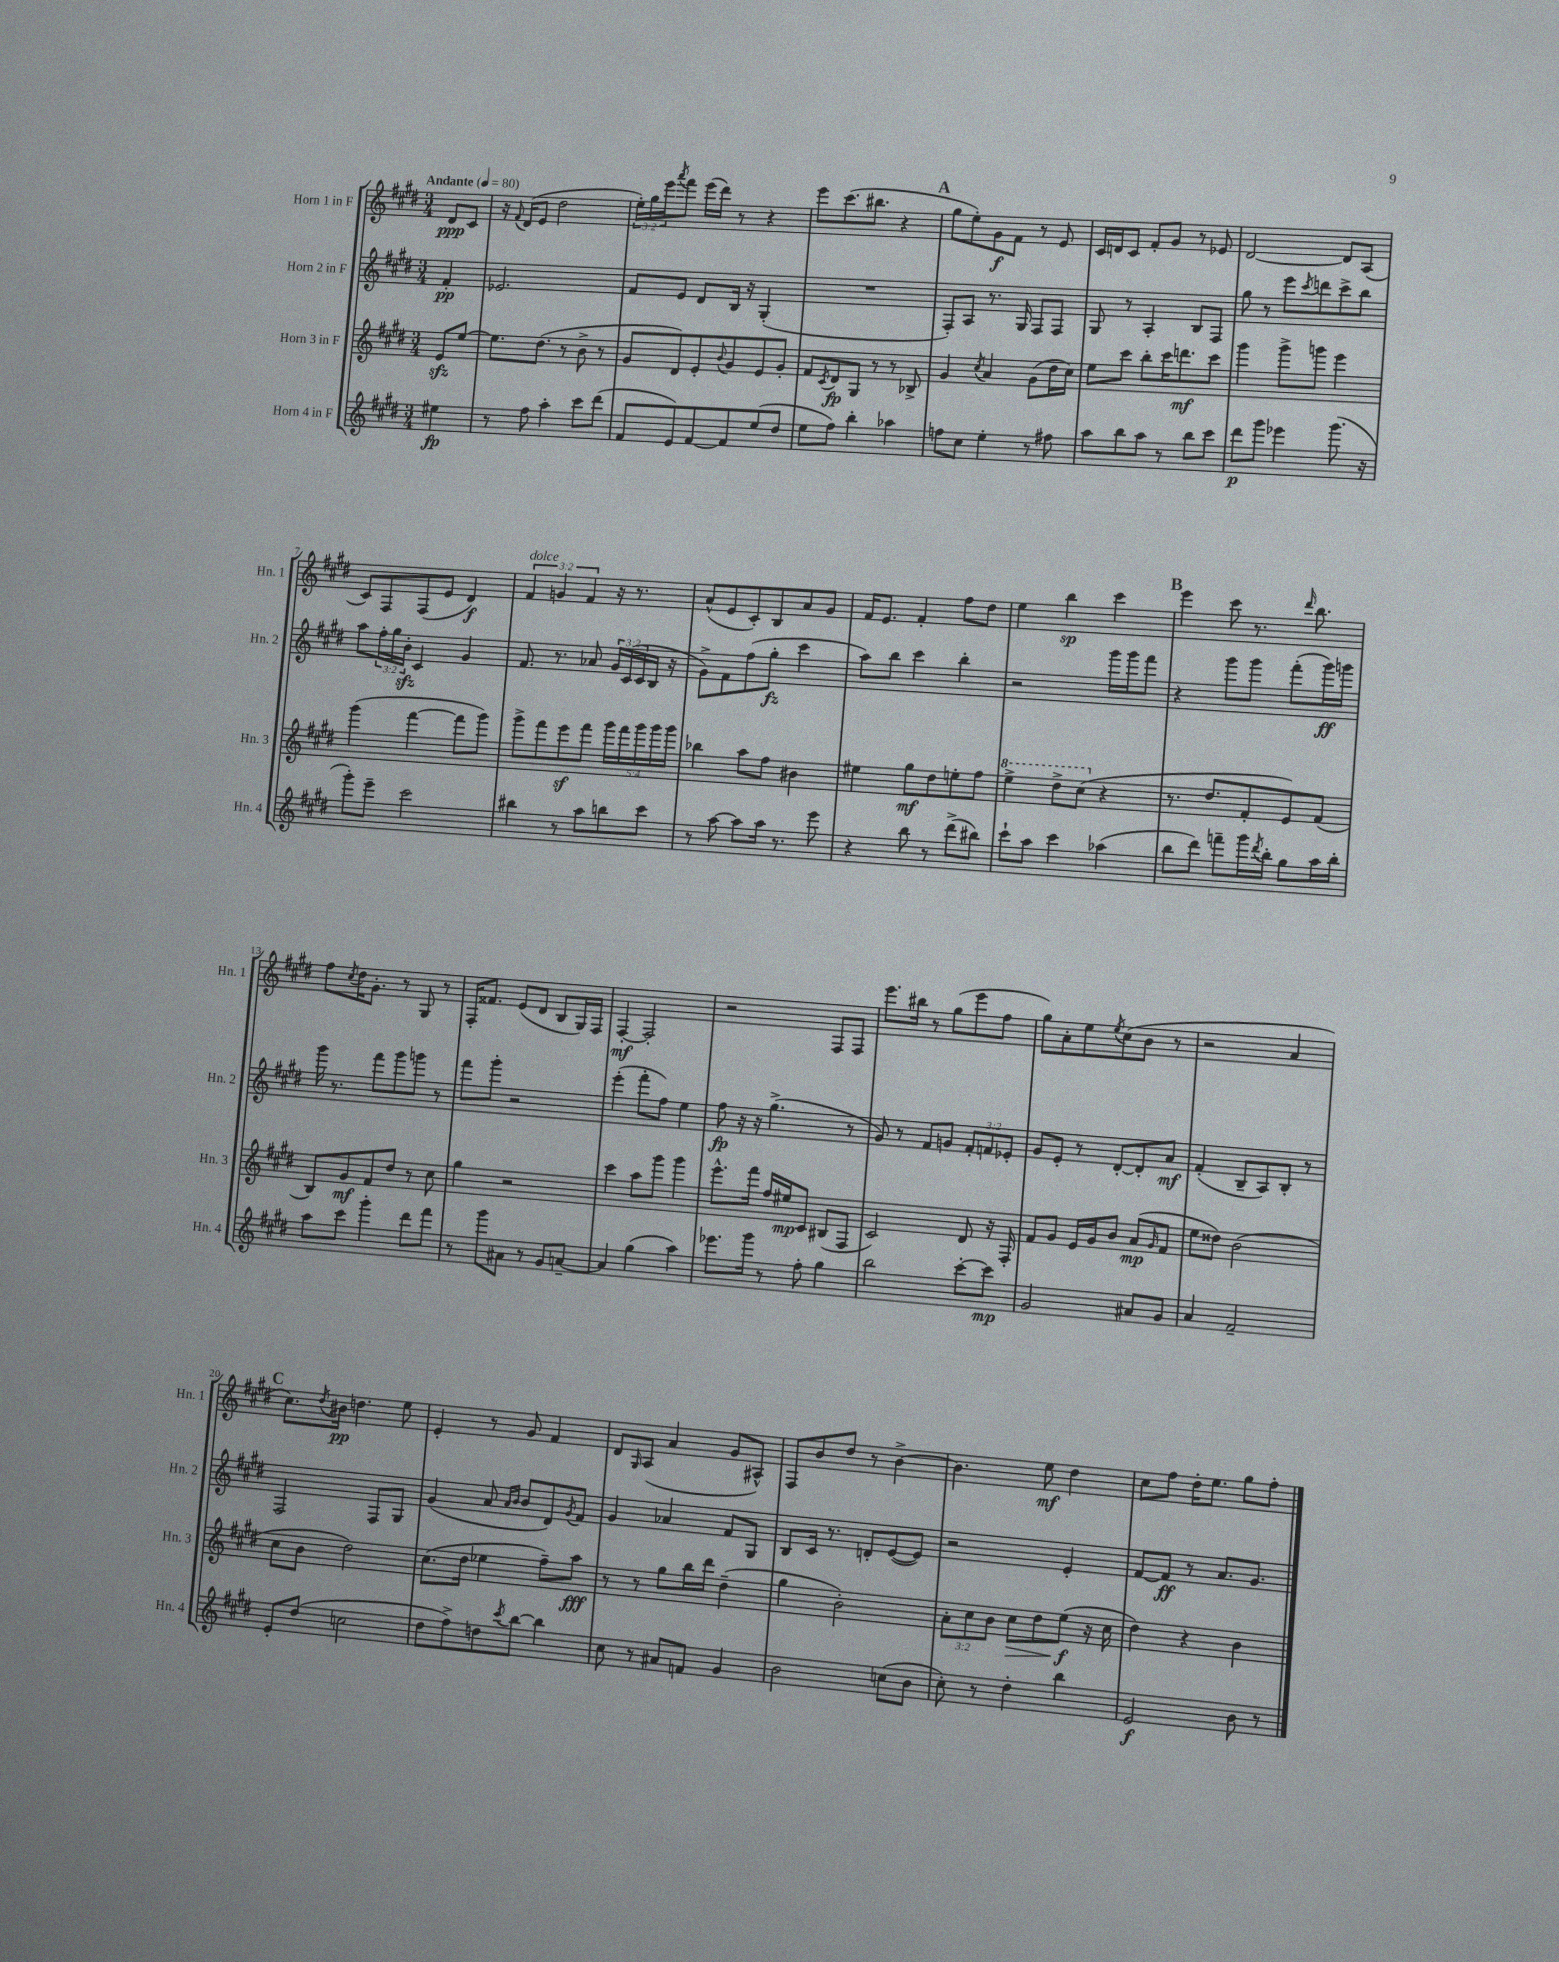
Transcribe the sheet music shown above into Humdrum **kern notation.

**kern	**dynam	**kern	**dynam	**kern	**dynam	**kern	**dynam
*part4	*part4	*part3	*part3	*part2	*part2	*part1	*part1
*staff4	*staff4	*staff3	*staff3	*staff2	*staff2	*staff1	*staff1
*I"Horn 4 in F	*	*I"Horn 3 in F	*	*I"Horn 2 in F	*	*I"Horn 1 in F	*
*I'Hn. 4	*	*I'Hn. 3	*	*I'Hn. 2	*	*I'Hn. 1	*
*clefG2	*	*clefG2	*	*clefG2	*	*clefG2	*
*k[f#c#g#d#]	*	*k[f#c#g#d#]	*	*k[f#c#g#d#]	*	*k[f#c#g#d#]	*
*M3/4	*	*M3/4	*	*M3/4	*	*M3/4	*
*MM80	*	*MM80	*	*MM80	*	*MM80	*
=	=	=	=	=	=	=	=
!	!	!	!	!	!	!LO:TX:a:B:t=Andante	!
4ee#X\	fp	8ezz/L	.	4f#'/	pp	8d#/L	ppp
.	.	[8ee/J	.	.	.	8c#/J	.
=1	=1	=1	=1	=1	=1	=1	=1
8r	.	8.ee\L]	.	2.e-X/	.	16r	.
.	.	.	.	.	.	8qqf#/	.
.	.	.	.	.	.	(16d#/KL	.
8ff#\	.	.	.	.	.	8e/J	.
.	.	(8.dd#\J	.	.	.	.	.
4aa'\	.	.	.	.	.	2dd#\	.
.	.	8r	.	.	.	.	.
8ccc#\L	.	8b^\	.	.	.	.	.
(8ddd#\J	.	8r	.	.	.	.	.
=2	=2	=2	=2	=2	=2	=2	=2
8f#/L	.	8g#/L	.	8f#/L	.	24ee'\LL)	.
.	.	.	.	.	.	24gg#\	.
.	.	.	.	.	.	24eee\J	.
.	.	.	.	.	.	8qaaa/	.
8e/)	.	8d#/)	.	8e/J	.	8fff#\J	.
[8f#/	.	8e'/	.	8d#/L	.	(16eee\LL	.
.	.	.	.	.	.	16ddd#\JJ)	.
.	.	8qqb/	.	.	.	.	.
8f#/]	.	8g#/	.	16B/Jk	.	8r	.
.	.	.	.	16r	.	.	.
(8ee/	.	8e/	.	(4G#'/	.	4r	.
8dd#/J	.	8g#'/J	.	.	.	.	.
=3	=3	=3	=3	=3	=3	=3	=3
8ee\L	.	8f#/L	.	2.r	.	8eee\L	.
.	.	8qc#/	.	.	.	.	.
8ff#\J)	.	8d#/	fp	.	.	(8.ccc#\	.
4bb'\	.	8G#/J	.	.	.	.	.
.	.	.	.	.	.	8.bb#X\J	.
.	.	8r	.	.	.	.	.
4aa-X\	.	8r	.	.	.	4r	.
.	.	8B-X^/	.	.	.	.	.
!!LO:REH:place=s1:t=A
=4	=4	=4	=4	=4	=4	=4	=4
8ffn\L	.	4g#/	.	8F#'/L)	.	8gg#\L	.
8cc#\J	.	.	.	8A/J	.	8ee'\)	.
.	.	8qcc#/	.	.	.	.	.
4ee'\	.	4a/	.	8.r	.	8g#\	f
.	.	.	.	.	.	8f#\J	.
.	.	.	.	16G#/	.	.	.
8r	.	(8g#\L	.	8F#/L	.	8r	.
8ff#X\	.	16dd#\L	.	8F#/J	.	8e/	.
.	.	16cc#\JJ)	.	.	.	.	.
=5	=5	=5	=5	=5	=5	=5	=5
8aa\L	.	8ee\L	.	8G#/	.	16c#/LL	.
.	.	.	.	.	.	16dn/J	.
8bb\	.	8ccc#\J	.	8r	.	8c#/J	.
8aa\J	.	8bb'\L	.	4A'/	.	8f#'/L	.
8r	.	16ccc#\K	.	.	.	8g#/J	.
.	.	8.dddn\	mf	.	.	.	.
8bb\L	.	.	.	8B/L	.	8r	.
8ccc#\J	.	8ccc#\J	.	8F#/J	.	8e-X/	.
=6	=6	=6	=6	=6	=6	=6	=6
8ddd#\L	p	4ggg#\	.	8gg#\	.	[2d#/	.
8ggg#\J	.	.	.	8r	.	.	.
4eee-X\	.	8ggg#^\L	.	8eee\L	.	.	.
.	.	.	.	8qccc#/	.	.	.
.	.	8gggn\J	.	8dddn\	.	.	.
(8.ggg#\	.	4eee\	.	8ccc#^\	.	8d#/L]	.
.	.	.	.	8bb\J	.	(8A/J	.
16r	.	.	.	.	.	.	.
!!LO:LB:g=z
=7	=7	=7	=7	=7	=7	=7	=7
8ggg#'\L)	.	(4ggg#\	.	8aa\L	.	8c#/L)	.
8eee~\J	.	.	.	24ff#'\L	.	8F#/	.
.	.	.	.	24gg#\	.	.	.
.	.	.	.	24bzz'\JJ	.	.	.
2ccc#\	.	[4fff#\	.	4c#/	.	(8F#/	.
.	.	.	.	.	.	8e/J	.
.	.	8fff#\L]	.	4g#/	.	4d#/)	f
.	.	8ggg#\J)	.	.	.	.	.
=8	=8	=8	=8	=8	=8	=8	=8
!	!	!	!	!	!	!LO:TX:a:i:t=dolce	!
4bb#X\	.	8ggg#^\L	.	8.f#/	.	6f#/	.
.	.	8fff#\	.	.	.	.	.
.	.	.	.	.	.	6gn/	.
.	.	.	.	8.r	.	.	.
8r	.	8eeez\	.	.	.	.	.
.	.	.	.	.	.	6f#/	.
8aa\L	.	8fff#\J	.	8a-X/	.	.	.
8bbn\	.	20ggg#\LL	.	24g#/LL	.	16r	.
.	.	.	.	(24c#/	.	.	.
.	.	20fff#\	.	.	.	.	.
.	.	.	.	.	.	8.r	.
.	.	.	.	24c#/	.	.	.
.	.	20ggg#\	.	.	.	.	.
8ccc#\J	.	.	.	16B/JJ	.	.	.
.	.	20ggg#\	.	.	.	.	.
.	.	.	.	16r	.	.	.
.	.	20ggg#\JJ	.	.	.	.	.
=9	=9	=9	=9	=9	=9	=9	=9
8r	.	4bb-X\	.	8g#^\L)	.	(8a^^/L	.
[8aa\	.	.	.	8f#\	.	8e/	.
8aa\L]	.	8aa\L	.	(8ff#\	.	8c#'/)	.
16aa\Jk	.	8ff#\J	.	8gg#'\J	fz	8B/	.
8.r	.	.	.	.	.	.	.
.	.	4b#X\	.	4ccc#\	.	8a/	.
8eee\	.	.	.	.	.	8g#/J	.
=10	=10	=10	=10	=10	=10	=10	=10
4r	.	4ee#X\	.	8aa\L)	.	16f#/KL	.
.	.	.	.	.	.	8.e/J	.
.	.	.	.	8bb\J	.	.	.
8bb\	.	8gg#\L	mf	4ccc#\	.	4f#'/	.
8r	.	8dd#\	.	.	.	.	.
(8ddd#^\L	.	8een'\	.	4bb'\	.	8ff#\L	.
8bb#X\J)	.	8ff#\J	.	.	.	8dd#\J	.
=11	=11	=11	=11	=11	=11	=11	=11
*	*	*8va	*	*	*	*	*
8ccc#`\L	.	4eee^\	.	2r	.	4ee\	.
8aa\J	.	.	.	.	.	.	.
4ccc#\	.	8ddd#^\L	.	.	.	4bb\	sp
.	.	(8ccc#\J	.	.	.	.	.
*	*	*X8va	*	*	*	*	*
(4aa-X\	.	4r	.	16ggg#\LL	.	4ccc#\	.
.	.	.	.	16ggg#\J	.	.	.
.	.	.	.	8fff#\J	.	.	.
!!LO:REH:place=s1:t=B
=12	=12	=12	=12	=12	=12	=12	=12
8bb\L	.	8.r	.	4r	.	4eee\	.
8ddd#\J)	.	.	.	.	.	.	.
.	.	8.dd#/L	.	.	.	.	.
8fffn~\L	.	.	.	8ggg#\L	.	8ccc#\	.
16ggg#\L	.	8f#'/	.	8ggg#\J	.	8.r	.
8qddd#/	.	.	.	.	.	.	.
16bb'\JJ	.	.	.	.	.	.	.
8gg#\L	.	8e/)	.	(8fff#'\L	.	.	.
.	.	.	.	.	.	16qqddd#/	.
.	.	.	.	.	.	8.bb\	.
16aa\L	.	(8f#/J	.	16ggg#\L)	ff	.	.
16bb'\JJ	.	.	.	16gggn\JJ	.	.	.
!!LO:LB:g=z
=13	=13	=13	=13	=13	=13	=13	=13
8aa\L	.	8B/L)	.	16ggg#\	.	8ff#\L	.
.	.	.	.	8.r	.	.	.
.	.	.	.	.	.	8qcc#/	.
8ccc#\J	.	8g#/	mf	.	.	16dd#\K	.
.	.	.	.	.	.	8.g#'\J	.
4ggg#'\	.	8f#/	.	8fff#\L	.	.	.
.	.	8dd#/J	.	8ggg#\	.	8r	.
8ddd#\L	.	8r	.	8gggn\J	.	8G#/	.
8fff#\J	.	8cc#\	.	8r	.	8r	.
=14	=14	=14	=14	=14	=14	=14	=14
8r	.	4gg#\	.	8fff#\L	.	16F#'/KL	.
.	.	.	.	.	.	8.f##X/J	.
8ggg#\L	.	.	.	8ggg#'\J	.	.	.
8a#X\J	.	2r	.	2r	.	(8e/L	.
8r	.	.	.	.	.	8d#/J	.
8g#/L	.	.	.	.	.	8B/L	.
[8an~/J	.	.	.	.	.	16G#/L)	.
.	.	.	.	.	.	16F#/JJ	.
=15	=15	=15	=15	=15	=15	=15	=15
4a/]	.	4ccc#\	.	(4eee'\	.	[4F#'/	mf
(4gg#\	.	8aa\L	.	8fff#'\L	.	2F#'/]	.
.	.	8ggg#\J	.	8ff#\J)	.	.	.
4aa\)	.	4ggg#\	.	4ee\	.	.	.
=16	=16	=16	=16	=16	=16	=16	=16
8.eee-X\L	.	8.eee^^\L	.	8ff#\	fp	2r	.
.	.	.	.	16r	.	.	.
16ggg#\Jk	.	16fff#\Jk	.	16r	.	.	.
8r	.	16ff#/LL	.	(4.gg#^\	.	.	.
.	.	16ee#X/J	mp	.	.	.	.
8ff#'\	.	8c#/J	.	.	.	.	.
4gg#\	.	(8B#X/L	.	.	.	8F#/L	.
.	.	8F#/J	.	8r	.	8F#/J	.
=17	=17	=17	=17	=17	=17	=17	=17
2bb\	.	2c#/)	.	8g#/)	.	8.eee\L	.
.	.	.	.	8r	.	.	.
.	.	.	.	.	.	16bb#X\Jk	.
.	.	.	.	8f#/L	.	8r	.
.	.	.	.	8gn/J	.	(8gg#\L	.
[8ccc#'\L	.	8d#/	.	12f#'/L	.	8eee\	.
.	.	.	.	12fn/	.	.	.
8ccc#\J]	mp	16r	.	.	.	8ff#\J	.
.	.	.	.	12e-X'/J	.	.	.
.	.	16F#'/	.	.	.	.	.
=18	=18	=18	=18	=18	=18	=18	=18
2g#/	.	8f#/L	.	8g#/L	.	8gg#\L)	.
.	.	8g#/J	.	8e'/J	.	8a'\	.
.	.	16e/LL	.	8r	.	8ee\	.
.	.	16g#/J	.	.	.	.	.
.	.	.	.	.	.	8qee/	.
.	.	8b/J	.	[8d#'/L	.	(8cc#\	.
8a#X/L	.	(8a/L	mp	8d#'/]	.	8b\J	.
.	.	16qqg#/	.	.	.	.	.
8g#/J	.	8f#/J	.	8a/J	mf	8r	.
=19	=19	=19	=19	=19	=19	=19	=19
4a/	.	8ee\L	.	(4f#'/	.	2r	.
.	.	8dd##X\J)	.	.	.	.	.
2f#~/	.	(2b\	.	8B~/L	.	.	.
.	.	.	.	8A/)	.	.	.
.	.	.	.	8B'/J	.	4a/	.
.	.	.	.	8r	.	.	.
!!LO:LB:g=z
!!LO:REH:place=s1:t=C
=20	=20	=20	=20	=20	=20	=20	=20
8e'/L	.	8cc#\L	.	2F#/	.	8.cc#\L)	.
(8dd#/J	.	8b\J	.	.	.	.	.
.	.	.	.	.	.	8qdd#/	.
.	.	.	.	.	.	16b#X\Jk	pp
2ccn\	.	2dd#\)	.	.	.	4.ddn\	.
.	.	.	.	8F#/L	.	.	.
.	.	.	.	8G#/J	.	8ee\	.
=21	=21	=21	=21	=21	=21	=21	=21
8dd#\L	.	(8.cc#\L	.	(4g#/	.	4e'/	.
8ff#^\)	.	.	.	.	.	.	.
.	.	16dd#\Jk	.	.	.	.	.
8ddn\	.	4ee-X\	.	8a/	.	8r	.
.	.	.	.	16qqa/LL	.	.	.
8qccc#/	.	.	.	16qqb/JJ	.	.	.
[8bb\J	.	.	.	8b/L	.	8g#/	.
4bb\]	.	8ff#~\L)	.	8d#/)	.	4f#/	.
.	.	.	.	8qg#/	.	.	.
.	.	8aa\J	fff	8f#/J	.	.	.
=22	=22	=22	=22	=22	=22	=22	=22
8cc#\	.	8r	.	4g#/	.	8d#/L	.
.	.	.	.	.	.	16qqG#/	.
8r	.	8r	.	.	.	(8A/J	.
8a#X/L	.	8gg#\L	.	4a-X/	.	4a/	.
8fn/J	.	16bb\L	.	.	.	.	.
.	.	16ddd#\JJ	.	.	.	.	.
4g#/	.	(4dd#~\	.	8f#/L	.	8g#/L	.
.	.	.	.	8G#/J	.	8A#X^^/J)	.
=23	=23	=23	=23	=23	=23	=23	=23
2b\	.	4gg#\	.	8B/L	.	8F#/L	.
.	.	.	.	16c#/Jk	.	8b/	.
.	.	.	.	8.r	.	.	.
.	.	2b'\)	.	.	.	8dd#/J	.
.	.	.	.	8dn'/L	.	8r	.
(8ccn\L	.	.	.	([8e/	.	[4b^\	.
8b\J	.	.	.	8e/J])	.	.	.
=24	=24	=24	=24	=24	=24	=24	=24
8cc#'\)	.	12a'\L	.	2r	.	4.b\]	.
.	.	12cc#\	.	.	.	.	.
8r	.	.	.	.	.	.	.
.	.	12b\J	.	.	.	.	.
!	!	!	!LO:HP:b	!	!	!	!
4dd#'\	.	8cc#\L	>	.	.	.	.
.	.	8dd#\	.	.	.	8ee\	mf
4bb\	.	(8ee\J	f	4e'/	.	4dd#\	.
.	.	16r	]	.	.	.	.
.	.	16cc#\	.	.	.	.	.
=25	=25	=25	=25	=25	=25	=25	=25
2e/	f	4dd#\)	.	[8f#/L	.	8cc#\L	.
.	.	.	.	8f#/J]	ff	8ff#\J	.
.	.	4r	.	8r	.	16dd#'\KL	.
.	.	.	.	.	.	8.ee\J	.
.	.	.	.	8.a/L	.	.	.
8b\	.	4b\	.	.	.	8gg#\L	.
.	.	.	.	8.g#/J	.	.	.
8r	.	.	.	.	.	8ff#'\J	.
==	==	==	==	==	==	==	==
*-	*-	*-	*-	*-	*-	*-	*-
